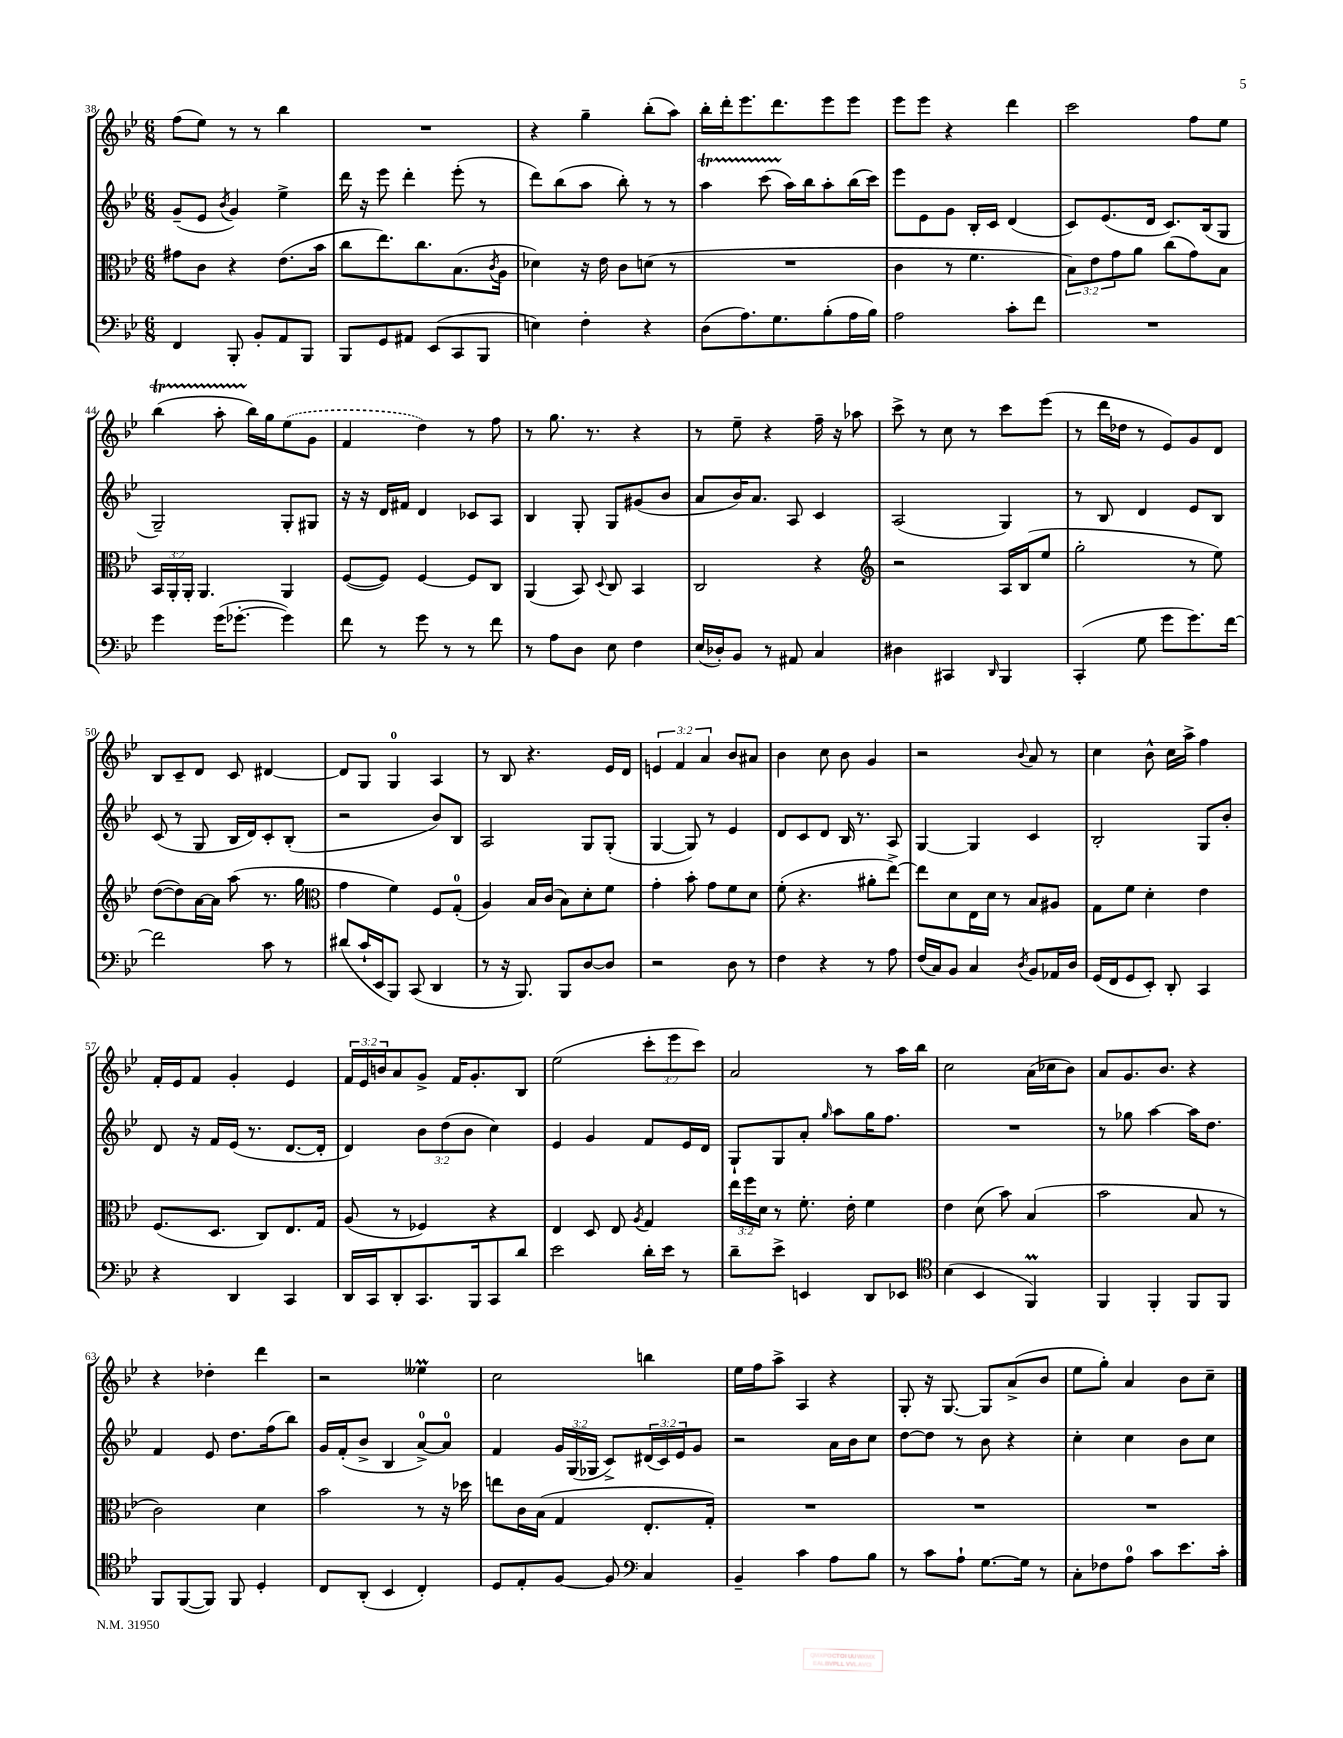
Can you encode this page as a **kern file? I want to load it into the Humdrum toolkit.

**kern	**kern	**kern	**kern
*staff4	*staff3	*staff2	*staff1
*clefF4	*clefC3	*clefG2	*clefG2
*k[b-e-]	*k[b-e-]	*k[b-e-]	*k[b-e-]
*M6/8	*M6/8	*M6/8	*M6/8
4FF	8g#	(8g~	(8ff
.	8c	8e-	8ee-)
.	.	8qb-	.
8BBB-'	4r	4g)	8r
8BB-'	.	.	8r
8AA	(8.e-	4ee-^	4bb-
8BBB-	.	.	.
.	16b-	.	.
=	=	=	=
8BBB-	8cc	16ddd	2.r
.	.	16r	.
8GG	8.ee-)	8eee-	.
8AA#	.	4ddd'	.
.	8.cc	.	.
(8EE-	.	.	.
8CC	(8.B-	(8eee-'	.
8BBB-	.	8r	.
.	8qc	.	.
.	16A	.	.
=	=	=	=
4E)	4d-)	8ddd)	4r
.	.	(8bb-	.
4F'	16r	8aa	4gg~
.	16e-	.	.
.	8c	8bb-')	.
4r	(8d	8r	(8bb-'
.	8r	8r	8aa)
=	=	=	=
(8D	2.r	4aa	16bb-'
.	.	.	16ddd'
8.A)	.	.	8.eee-
.	.	(8ccc	.
8.G	.	.	8.ddd
.	.	16aa)	.
.	.	16bb-	.
(8B-'	.	8aa'	8eee-
16A	.	(16bb-	8eee-
16B-)	.	16ccc)	.
=	=	=	=
2A	4c	8eee-	8eee-
.	.	8e-	8eee-
.	8r	8g	4r
.	4.f	16B-'	.
.	.	16c	.
8c'	.	(4d	4ddd
8f	.	.	.
=	=	=	=
2.r	12B-)	8c)	2ccc
.	12e-	.	.
.	.	(8.e-	.
.	12g	.	.
.	8a	.	.
.	.	16d	.
.	(8cc	8.c)	.
.	8g)	.	8ff
.	.	(16B-	.
.	8B-	8G	8ee-
=	=	=	=
4g	24BB-	2G~)	(4bb-
.	24AA'	.	.
.	24AA'	.	.
.	4.AA	.	.
(16g	.	.	8aa'
[8.g-'	.	.	.
.	.	.	16bb-)
.	.	.	16gg
4g-])	4AA	8G'	(8ee-
.	.	8G#	8g
=	=	=	=
8f	([8F	16r	4f
.	.	16r	.
8r	8F])	16d	.
.	.	16f#	.
8g	[4F	4d	4dd)
8r	.	.	.
8r	8F]	8c-	8r
8f	8C	8A	8ff
=	=	=	=
8r	(4AA	4B-	8r
8A	.	.	8.gg
8D	8BB-)	8G'	.
.	.	.	8.r
.	8qqD	.	.
8E-	8C	8G	.
4F	4BB-	(8g#	4r
.	.	8b-	.
=	=	=	=
(16E-	2C	8a	8r
16D-')	.	.	.
8BB-	.	16b-)	8ee-~
.	.	8.a	.
8r	.	.	4r
8AA#	.	8A	.
4C	4r	4c	16ff~
.	.	.	16r
.	.	.	8aa-
=	=	=	=
*	*clefG2	*	*
4D#	2r	(2A	8ccc^
.	.	.	8r
4CC#	.	.	8cc
.	.	.	8r
16qqDD	.	.	.
4BBB-	16A	4G)	8ccc
.	(16B-	.	.
.	8ee-	.	(8eee-
=	=	=	=
(4CC'	2gg'	8r	8r
.	.	8B-	16ddd
.	.	.	16dd-
8G	.	4d	8r
8g	.	.	8e-)
8.g)	8r	8e-	8g
.	8ee-)	8B-	8d
[16f	.	.	.
=	=	=	=
2f]	([8dd	(8c	8B-
.	8dd])	8r	8c~
.	[16a	8G	8d
.	16a]	.	.
.	(8aa	16B-	8c
.	.	16d)	.
8c	8.r	8c'	[4d#
8r	.	(8B-'	.
.	16gg	.	.
=	=	=	=
*	*clefC3	*	*
(8d#	4g	2r	8d#]
16c`	.	.	8G
16EE-	.	.	.
8BBB-)	4f)	.	4G
(8CC	.	.	.
4DD	8F	8b-)	4A
.	(8G'	8B-	.
=	=	=	=
8r	4A)	2A	8r
16r	.	.	8B-
8.BBB-)	.	.	.
.	16B-	.	4.r
.	(16c	.	.
8BBB-	8B-)	.	.
[8D	8d'	8G	.
8D]	8f	(8G'	16e-
.	.	.	16d
=	=	=	=
2r	4g'	[4G	6e
.	.	.	6f
.	8b-'	8G])	.
.	.	.	6a
.	8g	8r	.
8D	8f	4e-	8b-
8r	8d	.	8a#
=	=	=	=
4F	(8f'	8d	4b-
.	4.r	8c	.
4r	.	8d	8cc
.	.	16B-	8b-
.	.	8.r	.
8r	8a#'	.	4g
8A	[8ee-^)	8A	.
=	=	=	=
(16F	8ee-]	[4G	2r
16C)	.	.	.
8BB-	8d	.	.
4C	16E-	4G]	.
.	16d	.	.
.	8r	.	.
8qD	.	.	8qqb-
8BB-	8B-	4c	8a
16AA-	8A#	.	8r
16D	.	.	.
=	=	=	=
(16GG	8G	2B-'	4cc
16FF	.	.	.
8GG	8f	.	.
8EE-')	4d'	.	8b-^^
8DD'	.	.	16cc
.	.	.	16aa^
4CC	4e-	8G	4ff
.	.	8b-'	.
=	=	=	=
4r	(8.F	8d	16f'
.	.	.	16e-
.	.	16r	8f
.	8.D	16f	.
4DD	.	(16e-	4g'
.	.	8.r	.
.	8C)	.	.
4CC	8.E-	[8.d	4e-
.	16G	16d']	.
=	=	=	=
16DD	(8A	4d)	24f
.	.	.	24e-
16CC	.	.	.
.	.	.	24b
8DD'	8r	.	8a
8.CC	4F-)	12b-	8g^
.	.	(12dd	.
.	.	.	16f
.	.	12b-	.
16BBB-	.	.	8.g'
8CC	4r	4cc)	.
8d	.	.	8B-
=	=	=	=
2e-	4E-	4e-	(2ee-
.	8D	4g	.
.	8E-	.	.
.	8qA	.	.
16d'	4G	8f	12ccc'
16e-	.	.	.
.	.	.	12eee-
8r	.	16e-	.
.	.	.	12ccc)
.	.	16d	.
=	=	=	=
8d~	24ee-	8G`	2a
.	24ff	.	.
.	24d	.	.
8e-^	8r	8G	.
4EE	8.f'	8a'	.
.	.	16qqgg	.
.	.	8aa	.
.	16e-'	.	.
8DD	4f	16gg	8r
.	.	8.ff	.
8EE-	.	.	16aa
.	.	.	16bb-
=	=	=	=
*clefC4	*	*	*
(4B-	4e-	2.r	2cc
4BB-	(8d	.	.
.	8b-)	.	.
4FF)	(4B-	.	(16a
.	.	.	16cc-
.	.	.	8b-)
=	=	=	=
4FF	2b-	8r	8a
.	.	8gg-	8.g
4FF'	.	[4aa	.
.	.	.	8.b-
8FF	8B-	16aa]	4r
.	.	8.dd	.
8FF	8r	.	.
=	=	=	=
8FF	2c)	4f	4r
([8FF	.	.	.
8FF])	.	8e-	4dd-'
8FF	.	8.dd	.
4D'	4d	.	4ddd
.	.	(16ff	.
.	.	8bb-)	.
=	=	=	=
8C	2b-	16g	2r
.	.	(16f'	.
(8AA'	.	8b-^	.
4BB-	.	4B-	.
4C')	8r	[8a^)	4ee--
.	16r	8a]	.
.	16dd-	.	.
=	=	=	=
8D	8ee	4f	2cc
8E-'	16c	.	.
.	(16B-	.	.
[8F	4G	24g	.
.	.	(24G	.
.	.	24G-	.
8F]	.	8c^)	.
*clefF4	*	*	*
4C	8.E-'	(24d#	4bb
.	.	24c)	.
.	.	24e-	.
.	.	8g	.
.	16G')	.	.
=	=	=	=
4BB-~	2.r	2r	16ee-
.	.	.	16ff
.	.	.	8aa^
4c	.	.	4A
8A	.	16a	4r
.	.	16b-	.
8B-	.	8cc	.
=	=	=	=
8r	2.r	[8dd	8G'
8c	.	8dd]	16r
.	.	.	[8.G
8A`	.	8r	.
[8.G	.	8b-	8G]
.	.	4r	(8a^
16G]	.	.	.
8r	.	.	8b-
=	=	=	=
8C'	2.r	4cc'	8ee-
8F-	.	.	8gg')
8A	.	4cc	4a
8c	.	.	.
8.e-	.	8b-	8b-
.	.	8cc	8cc~
16c'	.	.	.
==	==	==	==
*-	*-	*-	*-
